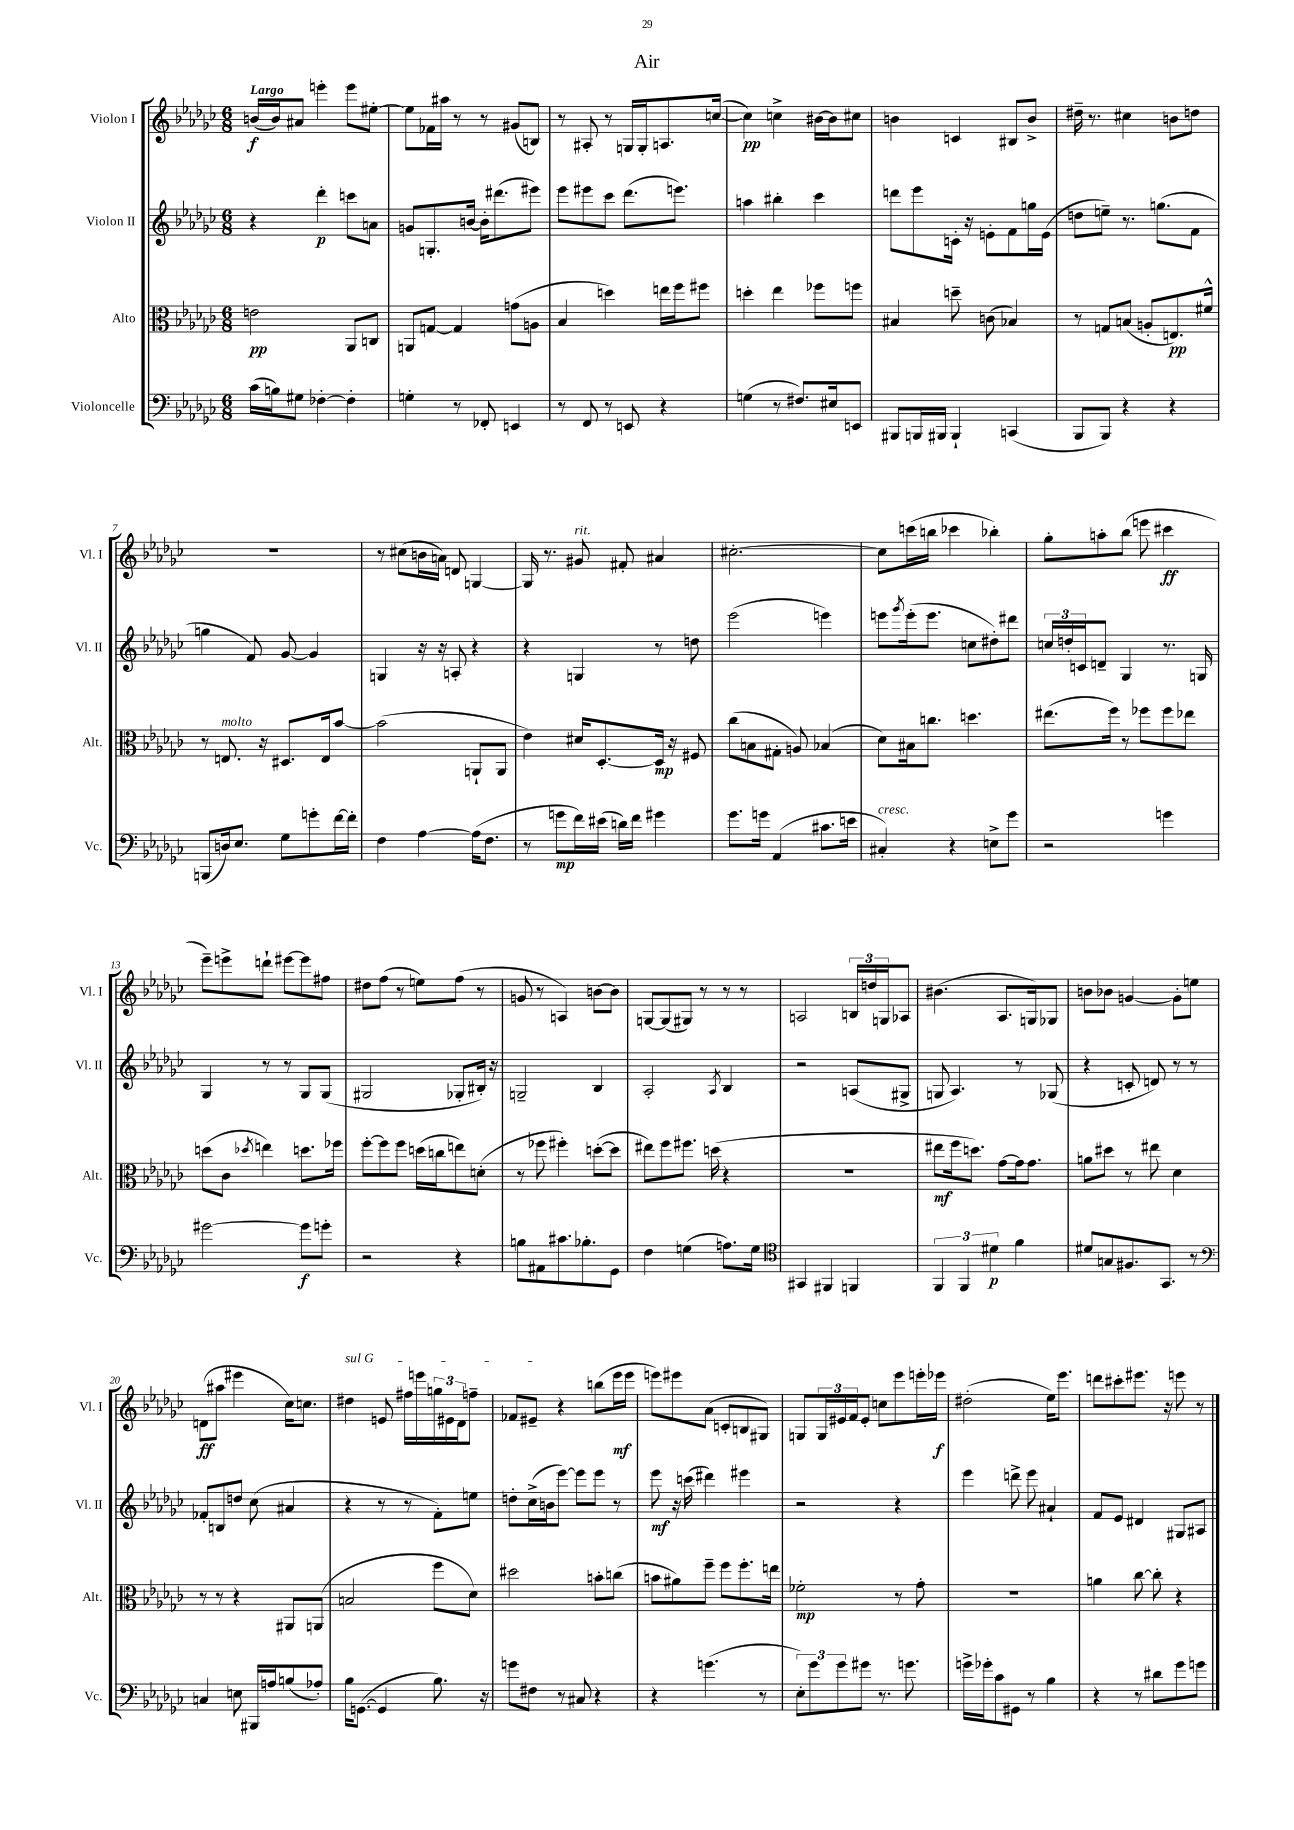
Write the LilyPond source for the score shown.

\header { title = "Air" }
<<
\new StaffGroup <<
\new Staff = "s0" \with { instrumentName = "Violon I" shortInstrumentName = "Vl. I" } {
    \clef treble \key ges \major \numericTimeSignature \time 6/8 \tempo "Largo"
    b'16\f( b'16) ais'8 e'''4-. e'''8 eis''8~-. |
    eis''8 fes'16 ais''16 r8 r8 gis'8( b8) |
    r8 ais8-. r8 g16 g16-. a8. c''16~( |
    c''4\pp) c''4-> bis'16~ bis'16 cis''8 |
    b'4 c'4 bis8 b'8-> |
    dis''16-- r8. cis''4 b'8 d''8 |
    R2. |
    r8 cis''8( b'16 a'16) d'8 g4~ |
    g16 r8. gis'8^\markup { \italic "rit." } fis'8-. ais'4 |
    cis''2.~-. |
    cis''8 c'''16( b''16 ces'''4 bes''4-.) |
    ges''8-. a''8-. bes''8( e'''8 cis'''4\ff |
    ees'''8--) e'''8-> d'''8-! eis'''8~ eis'''8 fis''8 |
    dis''8 f''8( r8 e''8) f''8( r8 |
    g'8 r8 a4) b'8~ b'8 |
    g8~ g8( gis8) r8 r8 r8 |
    a2 \tuplet 3/2 { b16 d''16 g16 } aes8 |
    bis'4.( aes8. g16) ges8 |
    b'8 bes'8 g'4~ g'8-. e''8 |
    d'8\ff( ais''8 eis'''4 ces''16) c''8. |
    \once \override TextSpanner.bound-details.left.text = \markup { \italic "sul G" } dis''4\startTextSpan e'8 fis''16 e'''16 \tuplet 3/2 { g''16 eis'16 des'16 } f''8-- |
    fes'8 eis'8--\stopTextSpan r4 b''8( ees'''16\mf ees'''16 |
    e'''8) eis'''8 aes'8( c'8-. b8 gis8) |
    g8 \tuplet 3/2 { g16 eis'16 f'16 } eis'8-. c''8 ees'''8 e'''16-. ees'''16\f |
    dis''2-.( ees''16) ees'''8. |
    d'''8 cis'''8-. eis'''8. r16 e'''8 r8 \bar "|." |
}
\new Staff = "s1" \with { instrumentName = "Violon II" shortInstrumentName = "Vl. II" } {
    \clef treble \key ges \major \numericTimeSignature \time 6/8
    r4 des'''4-.\p c'''8 a'8 |
    g'8 g8.-. b'16~ b'16-. dis'''8.( eis'''8) |
    ees'''8 eis'''8 ces'''8 des'''8.( e'''8.) |
    a''4 bis''4-. ces'''4 |
    d'''8 ees'''8 c'16-. r16 e'8-. f'8 g''16 e'16( |
    d''8 e''8--) r8. g''8.( f'8 |
    g''4 f'8) ges'8~ ges'4 |
    g4 r16 r16 a8-. r4 |
    r4 g4 r8 d''8 |
    ees'''2( e'''4) |
    e'''8 \acciaccatura { ges'''8 } e'''16-.( e'''8. c''8 dis''8-.) dis'''8 |
    \tuplet 3/2 { c''16 d''16-. c'16 } d'8-- ges4 r8. g16 |
    ges4 r8 r8 ges8 ges8( |
    gis2 ges8-. bis16-.) r16 |
    g2-- bes4 |
    aes2-. \acciaccatura { aes8 } bes4 |
    r2 a8( gis8-> |
    g8 aes4.) r8 ges8( |
    r4 c'8-. d'8) r8 r8 |
    fes'8-. b8 d''8 ces''8( ais'4 |
    r4 r8 r8 f'8-.) e''8 |
    d''8-. ces''16->( b'16 ees'''8~) ees'''8 ees'''8 r8 |
    ees'''8\mf r16 c'''16( dis'''4) eis'''4 |
    r2 r4 |
    ees'''4 d'''8-> ees'''8 ais'4-! |
    f'8 ees'8 dis'4 gis8 ais8 \bar "|." |
}
\new Staff = "s2" \with { instrumentName = "Alto" shortInstrumentName = "Alt." } {
    \clef alto \key ges \major \numericTimeSignature \time 6/8
    e'2\pp aes,8 c8 |
    a,8 g8~ g4 g'8( a8 |
    bes4 d''4) e''16 f''16 fis''8 |
    d''4-. ees''4 fes''8 f''8 |
    bis4 d''8-- c'8( bes4) |
    r8 g8 b8( a8-. e8.\pp) fis'16-^ |
    r8 e8.^\markup { \italic "molto" } r16 dis8. e16 bes'8~ |
    bes'2( a,8-! a,8 |
    ees'4) dis'16 des8.~-. des16\mp r16 fis8 |
    ces''8( b8 gis8-. a8) bes4( |
    des'8) bis16 c''8. d''4. |
    eis''8.( f''16) r8 fes''8 fes''8 ees''8 |
    d''8( ces'8 \acciaccatura { des''8 } e''4) d''8. fes''16 |
    f''8~-. f''8 f''8 d''16( c''16 e''8) d'8-.( |
    r8 fes''8 fis''4-.) d''8~-.( d''8 |
    eis''8) f''8 fis''8. d''16( r4 |
    R2. |
    eis''8\mf f''16 d''8.) ges'8~ ges'16 ges'8. |
    a'8 dis''8 r8 eis''8 des'4 |
    r8 r8 r4 ais,8 a,8( |
    b2 f''8 des'8) |
    dis''2 b'8-. c''8( |
    b'8 ais'8) f''8-- f''8 f''8.-. e''16 |
    fes'2-.\mp r8 ges'8-. |
    R2. |
    a'4 ces''8~ ces''8-. r4 \bar "|." |
}
\new Staff = "s3" \with { instrumentName = "Violoncelle" shortInstrumentName = "Vc." } {
    \clef bass \key ges \major \numericTimeSignature \time 6/8
    ces'16( b16) gis8 fes4~-. fes4-. |
    g4-. r8 fes,8-. e,4 |
    r8 f,8 r8 e,8 r4 |
    g4( r8 fis8.) eis16 e,8 |
    bis,,8 b,,16 bis,,16 bis,,4-! c,4( |
    bes,,8 bes,,8) r4 r4 |
    b,,8( d16) ees8. ges8 g'8-. f'16~ f'16-. |
    f4 aes4~ aes16( f8. |
    r8 g'8\mp f'16) eis'16( d'16) f'16 gis'4 |
    ges'8. g'16 aes,4( cis'8. e'16 |
    cis4-.^\markup { \italic "cresc." }) r4 e8-> ges'8 |
    r2 g'4 |
    gis'2~ gis'8\f g'8-. |
    r2 r4 |
    b8 ais,8 cis'8. bes8.-. ges,8 |
    f4 g4( a8.) g16 |
    \clef tenor gis,4 fis,4 f,4 |
    \tuplet 3/2 { f,4 f,4 dis'4\p } f'4 |
    dis'8 g8 fis8. ges,8. r8 |
    \clef bass c4 e8 bis,,16 a16 b8( aes8-.) |
    bes16 g,8.~( g,4 bes8.) r16 |
    g'8 fis8 r8 cis8 r4 |
    r4 g'4.( r8 |
    \tuplet 3/2 { ees8-.) ges'8 ges'8 } gis'8 r8. g'8. |
    g'16-> ges'16-. ces'8 gis,8 r8 bes4 |
    r4 r8 dis'8 ges'8 g'8 \bar "|." |
}
>>
>>
